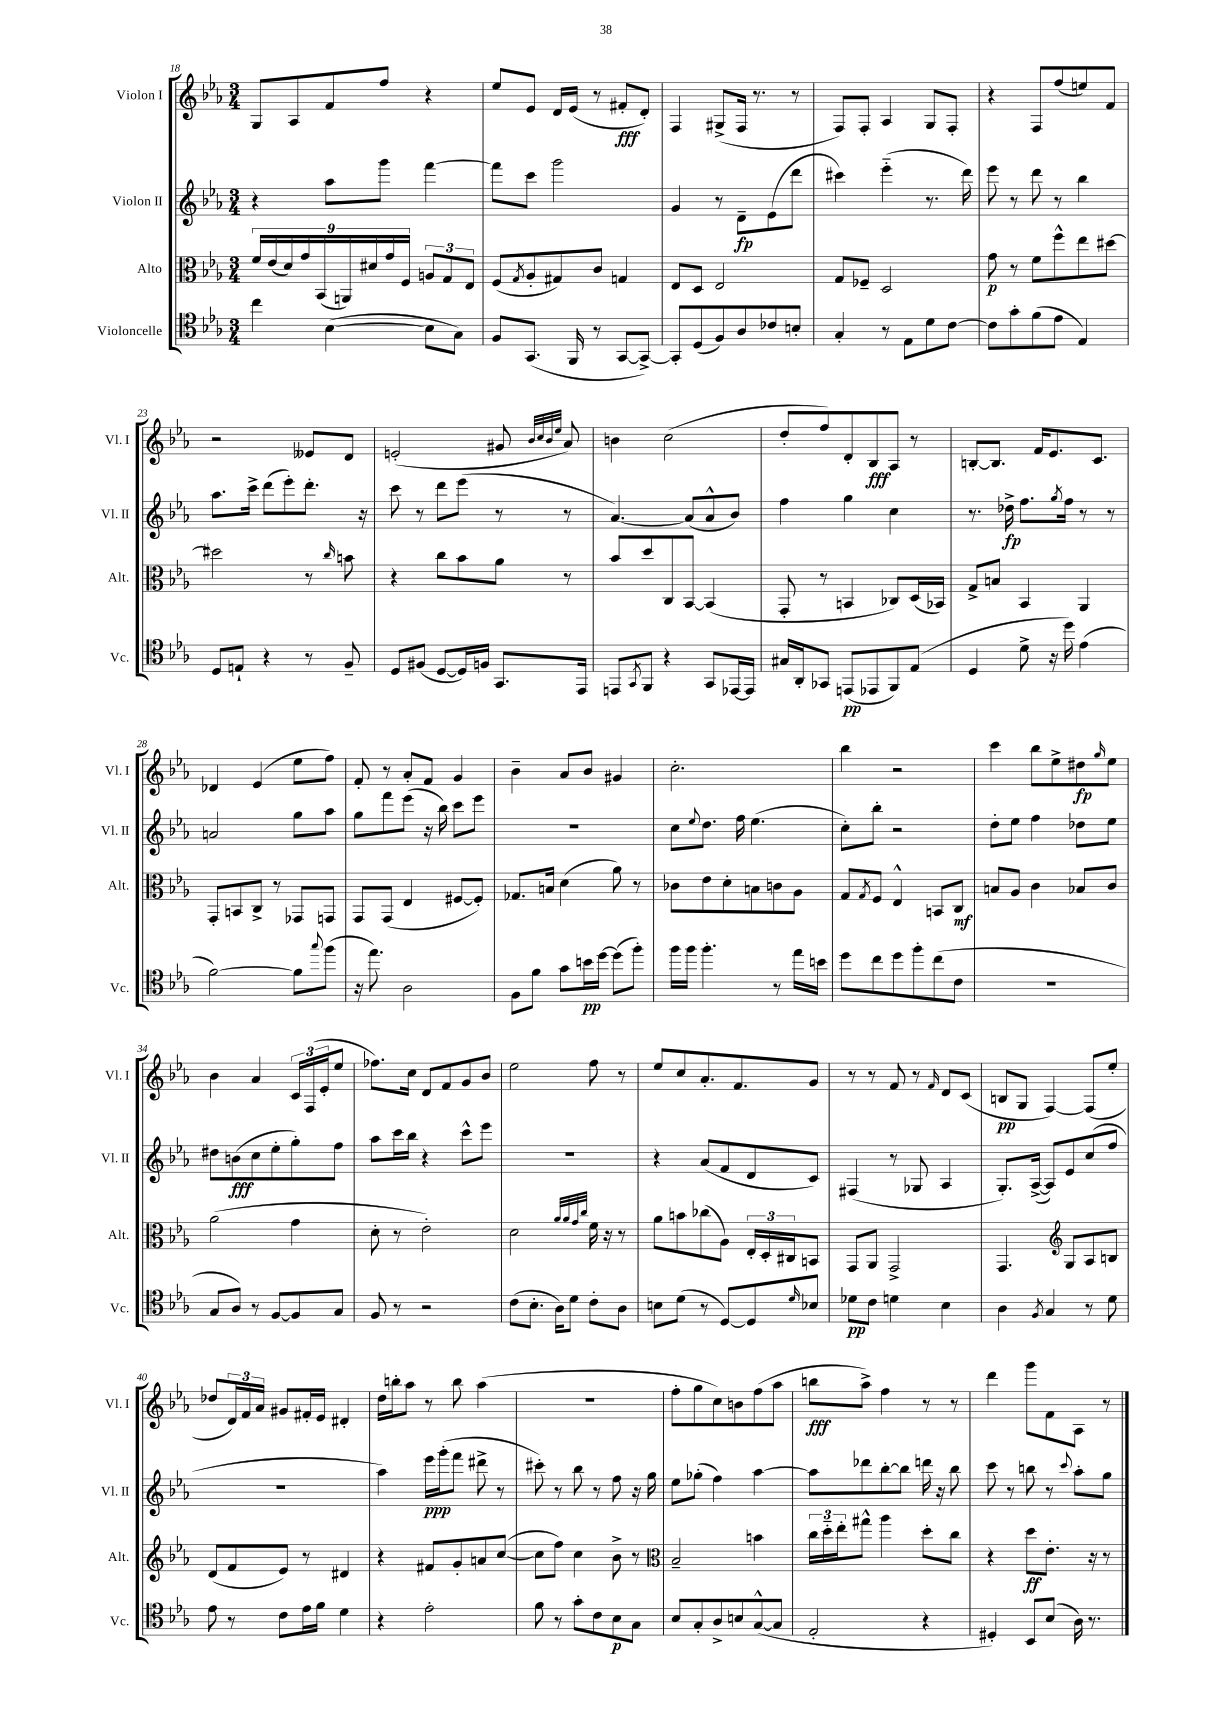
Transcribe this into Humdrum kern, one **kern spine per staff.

**kern	**dynam	**kern	**dynam	**kern	**dynam	**kern	**dynam
*part4	*part4	*part3	*part3	*part2	*part2	*part1	*part1
*staff4	*staff4	*staff3	*staff3	*staff2	*staff2	*staff1	*staff1
*I"Violoncelle	*	*I"Alto	*	*I"Violon II	*	*I"Violon I	*
*I'Vc.	*	*I'Alt.	*	*I'Vl. II	*	*I'Vl. I	*
*clefC4	*	*clefC3	*	*clefG2	*	*clefG2	*
*k[b-e-a-]	*	*k[b-e-a-]	*	*k[b-e-a-]	*	*k[b-e-a-]	*
*M3/4	*	*M3/4	*	*M3/4	*	*M3/4	*
=18	=18	=18	=18	=18	=18	=18	=18
4cc\	.	18f/LL	.	4r	.	8G/L	.
.	.	(18e-/	.	.	.	.	.
.	.	18d/)	.	.	.	.	.
.	.	.	.	.	.	8A-/	.
.	.	18g/	.	.	.	.	.
.	.	(18BB-/	.	.	.	.	.
([4B-\	.	.	.	8aa-\L	.	8f/	.
.	.	18AAn/)	.	.	.	.	.
.	.	18d#X/	.	.	.	.	.
.	.	.	.	8ggg\J	.	8ff/J	.
.	.	18g/	.	.	.	.	.
.	.	18F/JJ	.	.	.	.	.
8B-\L]	.	12An/L	.	[4fff\	.	4r	.
.	.	12G/	.	.	.	.	.
8G\J)	.	.	.	.	.	.	.
.	.	12E-/J	.	.	.	.	.
=19	=19	=19	=19	=19	=19	=19	=19
8F/L	.	(8F/L	.	8fff\L]	.	8ee-/L	.
.	.	8qG/	.	.	.	.	.
(8.GG/J	.	8A-'/	.	8ccc\J	.	8e-/J	.
.	.	8G#X/)	.	2ggg\	.	16d/LL	.
16FF/	.	.	.	.	.	(16e-/JJ	.
8r	.	8c/J	.	.	.	8r	.
[8GG/L	.	4Gn/	.	.	.	8f#X'/L	fff
8GG^/J_)	.	.	.	.	.	8d'/J)	.
=20	=20	=20	=20	=20	=20	=20	=20
8GG'/L]	.	8E-/L	.	4g/	.	4F/	.
(8D/	.	8D/J	.	.	.	.	.
8F/)	.	2E-/	.	8r	.	(8G#X^/L	.
8A-/	.	.	.	8d~\L	fp	16F/Jk	.
.	.	.	.	.	.	8.r	.
8c-X/	.	.	.	(8e-\	.	.	.
8Bn'/J	.	.	.	8ddd\J	.	8r	.
=21	=21	=21	=21	=21	=21	=21	=21
4G'/	.	8G/L	.	4ccc#X\)	.	8F/L)	.
.	.	8F-X~/J	.	.	.	8F'/J	.
8r	.	2D/	.	(4eee-\	.	4A-/	.
8E-\L	.	.	.	.	.	.	.
8d\	.	.	.	8.r	.	8G/L	.
[8c\J	.	.	.	.	.	8F'/J	.
.	.	.	.	16ddd\)	.	.	.
=22	=22	=22	=22	=22	=22	=22	=22
8c\L]	.	8g\	p	8eee-\	.	4r	.
8g'\	.	8r	.	8r	.	.	.
(8f\	.	8f\L	.	8ddd\	.	8F/L	.
8e-\J	.	8ff^^\	.	8r	.	(8ff/	.
4E-/)	.	8ee-\	.	4bb-\	.	8een/)	.
.	.	[8dd#X\J	.	.	.	8f/J	.
!!LO:LB:g=z
=23	=23	=23	=23	=23	=23	=23	=23
8D/L	.	2dd#X\]	.	8.aa-\L	.	2r	.
8En`/J	.	.	.	.	.	.	.
.	.	.	.	16ccc^\Jk	.	.	.
4r	.	.	.	(8ddd\L	.	.	.
.	.	.	.	8eee-'\)	.	.	.
8r	.	8r	.	8.ddd'\J	.	8e--X/L	.
.	.	16qqcc/	.	.	.	.	.
8F~/	.	8bn\	.	.	.	8d/J	.
.	.	.	.	16r	.	.	.
=24	=24	=24	=24	=24	=24	=24	=24
8D/L	.	4r	.	8ccc\	.	(2en'/	.
(8F#X/J	.	.	.	8r	.	.	.
[8D/L	.	8cc\L	.	8ddd\L	.	.	.
16D/L])	.	8b-\	.	(8eee-\J	.	.	.
16Fn/JJ	.	.	.	.	.	.	.
8.GG/L	.	8a-\J	.	8r	.	8g#X/	.
.	.	.	.	.	.	32qqb-/LLL	.
.	.	.	.	.	.	32qqcc/	.
.	.	.	.	.	.	32qqb-/	.
.	.	.	.	.	.	32qqee-/JJJ	.
.	.	8r	.	8r	.	8a-/)	.
16EE-/Jk	.	.	.	.	.	.	.
=25	=25	=25	=25	=25	=25	=25	=25
8EEn/L	.	8b-/L	.	[4.a-/)	.	4bn\	.
8qGG/	.	.	.	.	.	.	.
8FF/J	.	8dd/	.	.	.	.	.
4r	.	8C/	.	.	.	(2cc\	.
.	.	[8BB-/J	.	(8a-/L]	.	.	.
8GG/L	.	(4BB-/]	.	8a-^^/	.	.	.
[16EE-X/L	.	.	.	8b-/J)	.	.	.
16EE-/JJ]	.	.	.	.	.	.	.
=26	=26	=26	=26	=26	=26	=26	=26
16G#X/LL	.	8GG'/	.	4ff\	.	8dd'/L	.
16AA-'/J	.	.	.	.	.	.	.
8GG-X/J	.	8r	.	.	.	8ff/)	.
(8EEn/L	pp	4BBn/	.	4gg\	.	8d'/	.
8EE-X/	.	.	.	.	.	8B-/	fff
8FF/)	.	8C-X/L)	.	4cc\	.	8A-/J	.
(8E-/J	.	(16D/L	.	.	.	8r	.
.	.	16BB-X/JJ)	.	.	.	.	.
=27	=27	=27	=27	=27	=27	=27	=27
4D/	.	8G^/L	.	8.r	.	[8Bn'/L	.
.	.	8Bn/J	.	.	.	8.B/J]	.
.	.	.	.	16dd-X^\	fp	.	.
8d^\	.	4BB-/	.	8.ff\L	.	.	.
.	.	.	.	.	.	16f/KL	.
16r	.	.	.	.	.	8.e-/	.
.	.	.	.	8qgg/	.	.	.
16dd\)	.	.	.	16ff\Jk	.	.	.
(4e-\	.	4AA-/	.	8r	.	.	.
.	.	.	.	.	.	8.c/J	.
.	.	.	.	8r	.	.	.
!!LO:LB:g=z
=28	=28	=28	=28	=28	=28	=28	=28
[2f\)	.	8GG'/L	.	2an/	.	4d-X/	.
.	.	8BBn/	.	.	.	.	.
.	.	8C^/J	.	.	.	(4e-/	.
.	.	8r	.	.	.	.	.
8f\L]	.	8GG-X/L	.	8gg\L	.	8ee-\L	.
8qqgg/	.	.	.	.	.	.	.
(8ff\J	.	8GGn/J	.	8aa-\J	.	8ff\J)	.
=29	=29	=29	=29	=29	=29	=29	=29
16r	.	8GG/L	.	8gg\L	.	8f'/	.
8.ee-\)	.	.	.	.	.	.	.
.	.	(8GG/J	.	8fff\	.	8r	.
2A-\	.	4E-/	.	(8eee-\J	.	8a-'/L	.
.	.	.	.	16r	.	8f/J	.
.	.	.	.	16bb-\)	.	.	.
.	.	[8F#X/L	.	8ccc\L	.	4g/	.
.	.	8F#'/J])	.	8eee-\J	.	.	.
=30	=30	=30	=30	=30	=30	=30	=30
8F\L	.	8.G-X/L	.	2.r	.	4b-~\	.
8f\J	.	.	.	.	.	.	.
.	.	16Bn/Jk	.	.	.	.	.
8g\L	.	(4d\	.	.	.	8a-/L	.
16bn\L	pp	.	.	.	.	8b-/J	.
[16dd\JJ	.	.	.	.	.	.	.
(8dd\L]	.	8a-\)	.	.	.	4g#X/	.
8ff'\J)	.	8r	.	.	.	.	.
=31	=31	=31	=31	=31	=31	=31	=31
16ff\LL	.	8c-X\L	.	8cc\L	.	2.cc'\	.
16ff\JJ	.	.	.	.	.	.	.
.	.	.	.	8qqee-/	.	.	.
4.ff'\	.	8e-\	.	8.dd\J	.	.	.
.	.	8d'\	.	.	.	.	.
.	.	.	.	16ff\	.	.	.
.	.	8Bn\	.	(4.ee-\	.	.	.
8r	.	8cn\	.	.	.	.	.
16ee-\LL	.	8A-\J	.	.	.	.	.
16bn\JJ	.	.	.	.	.	.	.
=32	=32	=32	=32	=32	=32	=32	=32
8dd\L	.	8G/L	.	8cc'\L)	.	4bb-\	.
.	.	8qG/	.	.	.	.	.
8cc\	.	8F/J	.	8bb-'\J	.	.	.
8dd\	.	4E-^^/	.	2r	.	2r	.
8ff'\	.	.	.	.	.	.	.
(8cc\	.	8BBn/L	.	.	.	.	.
8c\J	.	8C/J	mf	.	.	.	.
=33	=33	=33	=33	=33	=33	=33	=33
2.r	.	8Bn/L	.	8dd'\L	.	4ccc\	.
.	.	8A-/J	.	8ee-\J	.	.	.
.	.	4c\	.	4ff\	.	8bb-\L	.
.	.	.	.	.	.	8ee-^\	.
.	.	8B-X/L	.	8dd-X\L	.	8dd#X\	fp
.	.	.	.	.	.	16qqgg/	.
.	.	8c/J	.	8ee-\J	.	8ee-\J	.
!!LO:LB:g=z
=34	=34	=34	=34	=34	=34	=34	=34
8G/L	.	(2a-\	.	8dd#X\L	.	4b-\	.
8A-/J)	.	.	.	(8bn\	fff	.	.
8r	.	.	.	8cc\	.	4a-/	.
[8F/L	.	.	.	8ee-'\	.	.	.
8F/]	.	4g\	.	8gg'\)	.	24c/LL	.
.	.	.	.	.	.	(24F/	.
.	.	.	.	.	.	24e-'/J	.
8G/J	.	.	.	8ff\J	.	8ee-/J	.
=35	=35	=35	=35	=35	=35	=35	=35
8F/	.	8d'\	.	8aa-\L	.	8.ff-X\L)	.
8r	.	8r	.	16ccc\L	.	.	.
.	.	.	.	16bb-\JJ	.	16cc\Jk	.
2r	.	2e-'\)	.	4r	.	8d/L	.
.	.	.	.	.	.	8f/	.
.	.	.	.	8ccc^^\L	.	8g/	.
.	.	.	.	8eee-\J	.	8b-/J	.
=36	=36	=36	=36	=36	=36	=36	=36
(8c\L	.	2d\	.	2.r	.	2ee-\	.
8.B-'\J	.	.	.	.	.	.	.
16A-\KL)	.	.	.	.	.	.	.
8d\J	.	.	.	.	.	.	.
.	.	32qqa-/LLL	.	.	.	.	.
.	.	32qqa-/	.	.	.	.	.
.	.	32qqg/	.	.	.	.	.
.	.	32qqcc/JJJ	.	.	.	.	.
8c'\L	.	16f\	.	.	.	8ff\	.
.	.	16r	.	.	.	.	.
8A-\J	.	8r	.	.	.	8r	.
=37	=37	=37	=37	=37	=37	=37	=37
8Bn\L	.	8a-\L	.	4r	.	8ee-/L	.
(8d\J	.	8bn\	.	.	.	8cc/	.
8r	.	(8cc-X\	.	(8a-/L	.	8.a-'/	.
[8D/L)	.	8A-\J)	.	8f/	.	.	.
.	.	.	.	.	.	8.f/	.
8D/]	.	24E-'/LL	.	8d/	.	.	.
.	.	24D'/	.	.	.	.	.
.	.	24C#X/J	.	.	.	.	.
16qqd/	.	.	.	.	.	.	.
8B-X/J	.	8BBn/J	.	8c/J)	.	8g/J	.
=38	=38	=38	=38	=38	=38	=38	=38
8d-X\L	pp	8GG/L	.	(4F#X/	.	8r	.
8c\J	.	8AA-/J	.	.	.	8r	.
4dn\	.	2GG^/	.	8r	.	8f/	.
.	.	.	.	8G-X/	.	8r	.
.	.	.	.	.	.	16qqf/	.
4B-\	.	.	.	4A-/	.	8d/L	.
.	.	.	.	.	.	(8c/J	.
=39	=39	=39	=39	=39	=39	=39	=39
4A-\	.	4.GG/	.	8.G'/L)	.	8Bn/L	pp
.	.	.	.	.	.	8G/J	.
.	.	.	.	([16A-^/Jk	.	.	.
8qF/	.	.	.	.	.	.	.
4G/	.	.	.	8A-/L])	.	[4F/)	.
*	*	*clefG2	*	*	*	*	*
.	.	8G/L	.	8e-/	.	.	.
8r	.	8A-/	.	(8cc/	.	(8F/L]	.
8d\	.	8Bn/J	.	8ff/J	.	8ee-'/J	.
!!LO:LB:g=z
=40	=40	=40	=40	=40	=40	=40	=40
8e-\	.	(8d/L	.	2.r	.	8dd-X/L	.
8r	.	8f/	.	.	.	24d/L)	.
.	.	.	.	.	.	24f/	.
.	.	.	.	.	.	24a-/JJ	.
8c\L	.	8e-/J)	.	.	.	8g#X/L	.
16e-\L	.	8r	.	.	.	16f#X'/L	.
16f\JJ	.	.	.	.	.	16e-/JJ	.
4d\	.	4d#X/	.	.	.	4d#X'/	.
=41	=41	=41	=41	=41	=41	=41	=41
4r	.	4r	.	4aa-\)	.	16dd\LL	.
.	.	.	.	.	.	16bbn'\J	.
.	.	.	.	.	.	8aa-\J	.
2e-'\	.	8f#X/L	.	16eee-\LL	ppp	8r	.
.	.	.	.	(16ggg'\J	.	.	.
.	.	8g'/	.	8fff\J	.	8bb\	.
.	.	8an/	.	8ddd#X^\	.	(4aa-\	.
.	.	([8cc/J	.	8r	.	.	.
=42	=42	=42	=42	=42	=42	=42	=42
8f\	.	8cc\L]	.	8ccc#X'\)	.	2.r	.
8r	.	8ff\J)	.	8r	.	.	.
8g'\L	.	4cc\	.	8bb-\	.	.	.
8c\	.	.	.	8r	.	.	.
8B-\	p	8b-^\	.	8ff\	.	.	.
8G\J	.	8r	.	16r	.	.	.
.	.	.	.	16gg\	.	.	.
=43	=43	=43	=43	=43	=43	=43	=43
*	*	*clefC3	*	*	*	*	*
8B-/L	.	2B-~/	.	8ee-\L	.	8ff'\L	.
8G'/	.	.	.	(8gg-X'\J	.	8gg\	.
8A-^/	.	.	.	4ff\)	.	8cc\)	.
8Bn/	.	.	.	.	.	8bn\	.
([8G^^/	.	4bn\	.	[4aa-\	.	(8ff\	.
8G/J]	.	.	.	.	.	8aa-\J	.
=44	=44	=44	=44	=44	=44	=44	=44
2E-'/	.	24cc\LL	.	8aa-\L]	.	8bbn\L	fff
.	.	24dd\	.	.	.	.	.
.	.	24ee-'\J	.	.	.	.	.
.	.	8gg#X^^\J	.	8ddd-X\	.	8aa-^\J)	.
.	.	4aa-\	.	[8bb-'\	.	4ff\	.
.	.	.	.	8bb-\J]	.	.	.
4r	.	8dd'\L	.	16dddn\	.	8r	.
.	.	.	.	16r	.	.	.
.	.	8cc\J	.	8bb-\	.	8r	.
=45	=45	=45	=45	=45	=45	=45	=45
4D#X'/)	.	4r	.	8ccc\	.	4ddd\	.
.	.	.	.	8r	.	.	.
8BB-/L	.	8dd\L	ff	8bbn\	.	8ggg\L	.
(8B-/J	.	8.e-'\J	.	8r	.	8f\	.
.	.	.	.	8qqccc/	.	.	.
16A-\)	.	.	.	8aa-'\L	.	8A-\J	.
8.r	.	16r	.	.	.	.	.
.	.	8r	.	8gg\J	.	8r	.
==	==	==	==	==	==	==	==
*-	*-	*-	*-	*-	*-	*-	*-
